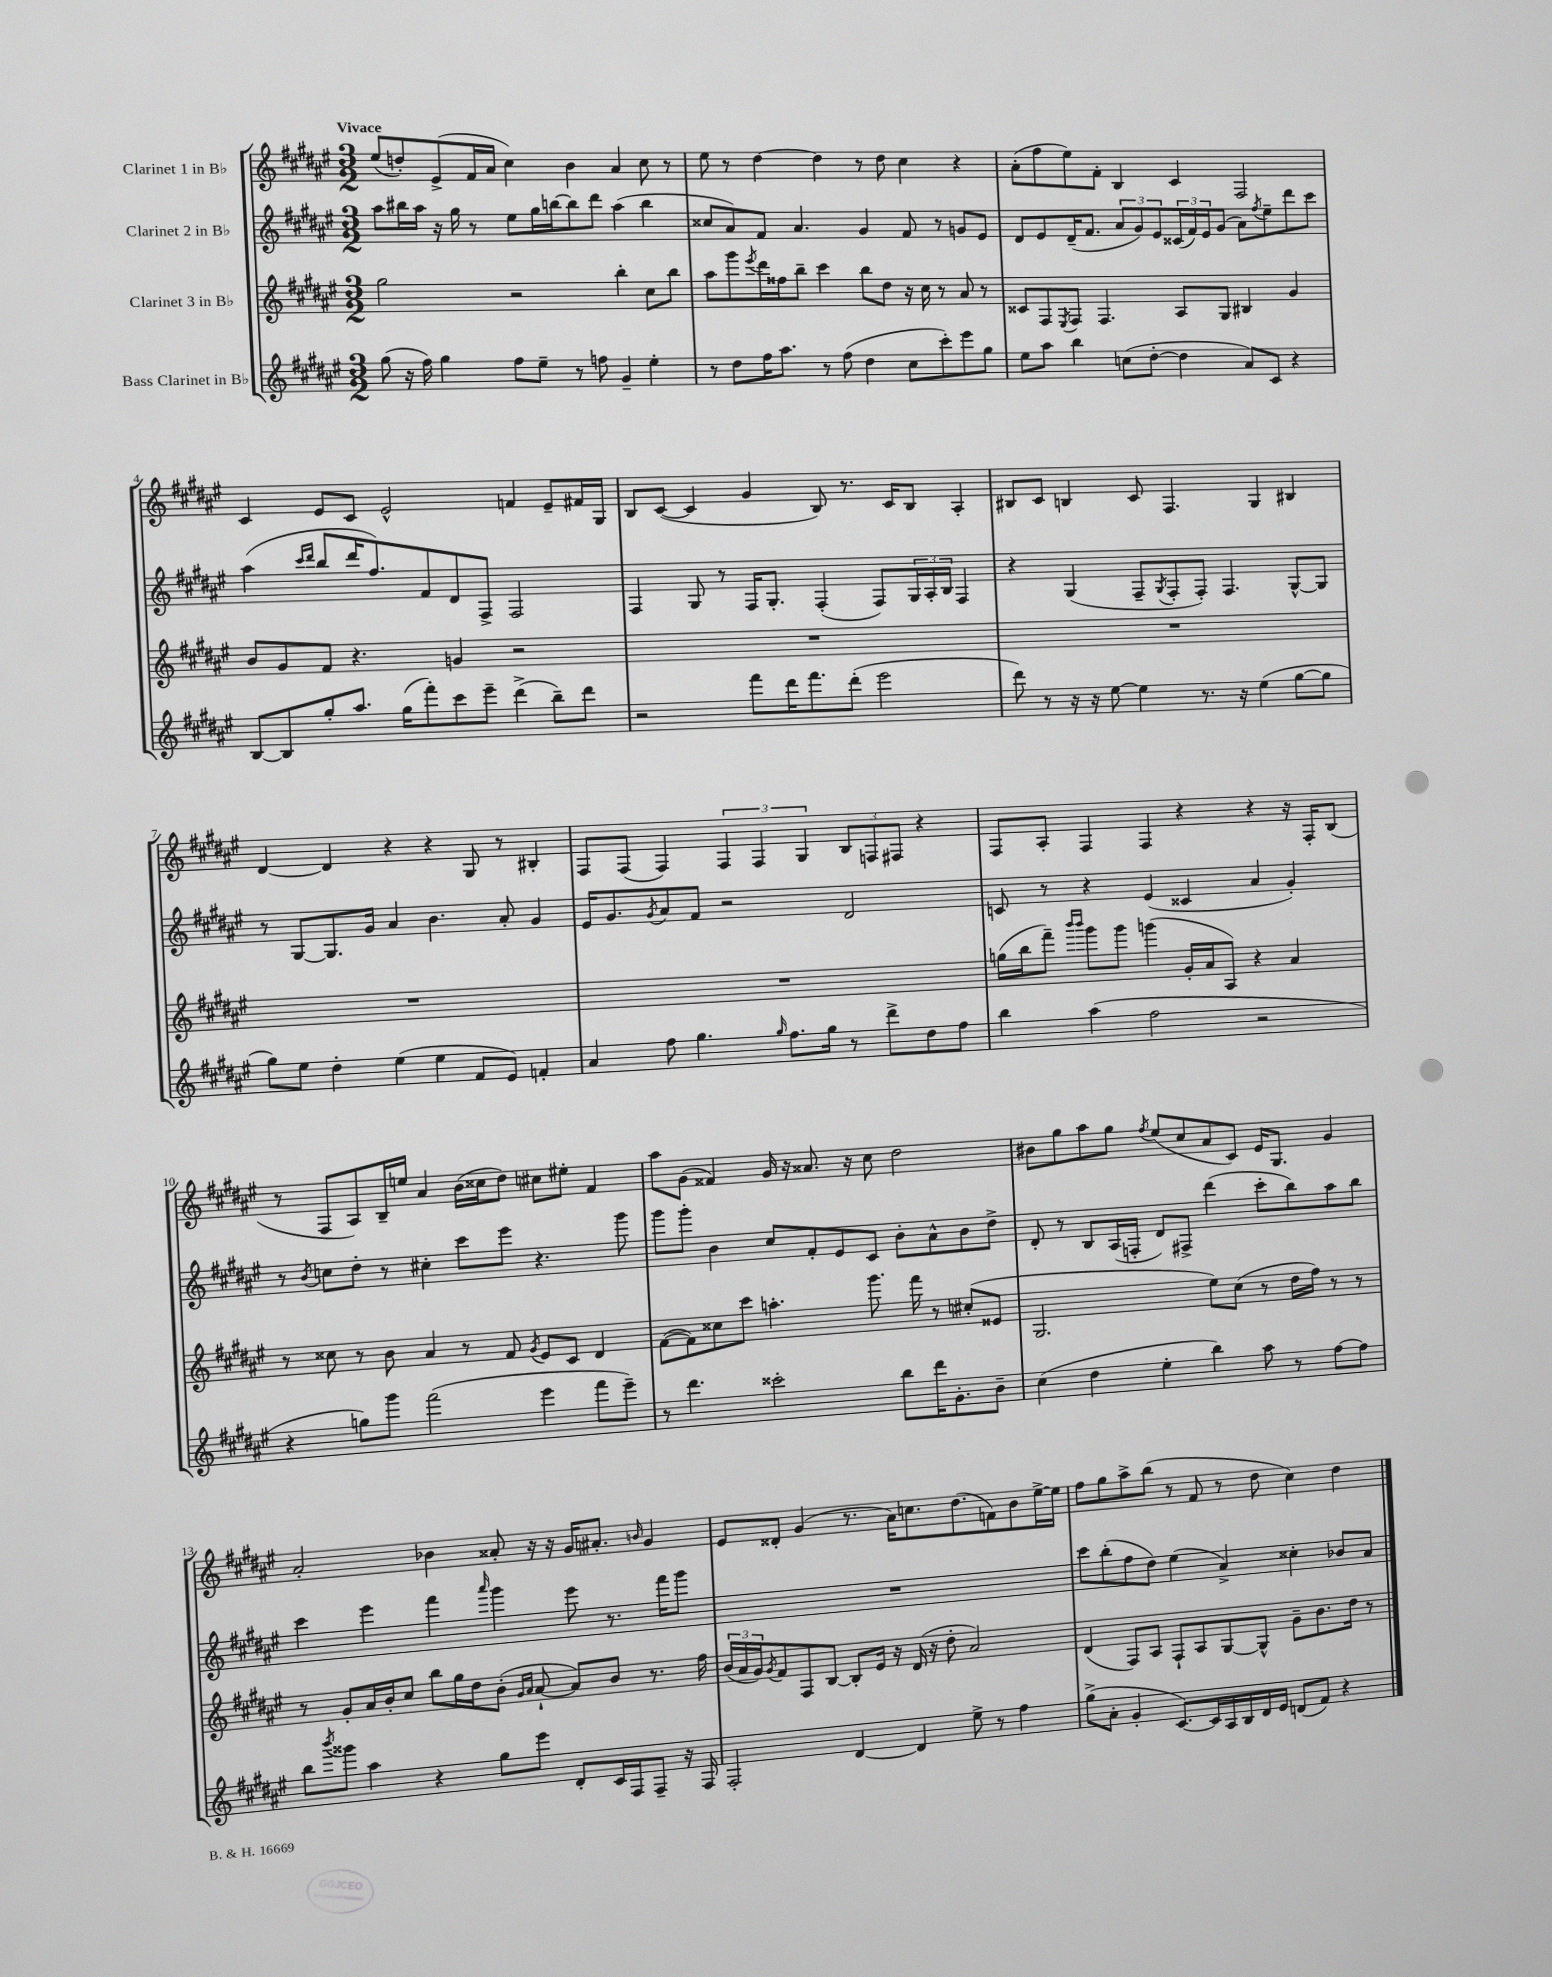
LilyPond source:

<<
\new StaffGroup <<
\new Staff = "s0" \with { instrumentName = "Clarinet 1 in Bb" } {
    \clef treble \key fis \major \numericTimeSignature \time 3/2 \tempo "Vivace"
    eis''8( d''8-.) eis'8->( fis'16 ais'16 cis''4) b'4 ais'4 cis''8 r8 |
    eis''8 r8 dis''4~ dis''4 r8 dis''8 cis''4 r4 |
    ais'8-.( fis''8 eis''8) fis'8-. b4 cis'4 fis2 |
    cis'4 eis'8 cis'8 eis'2-^ f'4 eis'8-- fis'16 gis16 |
    b8 cis'8~( cis'4 gis'4 b8) r8. cis'16 b8 ais4-. |
    bis8 cis'8 b4 cis'8 fis4. gis4 bis4 |
    dis'4~ dis'4 r4 r4 gis8 r8 bis4-. |
    fis8 fis8( fis4) \tuplet 3/2 { fis4 fis4 gis4 } \tuplet 3/2 { b8 f8 fis8 } r4 |
    fis8 ais8-. fis4 fis4 r4 r4 r16 fis16-. b8( |
    r8 fis8 ais8) b16-- e''16 ais'4 b'16( cisis''16 dis''8) cis''8 eis''8-. fis'4 |
    ais''8 gis'8( fisis'4) gis'16 r16 aisis'8. r16 cis''8 dis''2 |
    bis'8 gis''8 ais''8 gis''8 \acciaccatura { fis''8 } eis''8( cis''8 ais'8 cis'8) eis'16 gis8. gis'4 |
    ais'2-. bes'4 aisis'8-. r16 r16 gis'16 ais'8.-. \grace { b'16 } gis'4 |
    eis'8 disis'8-. gis'4( r8. ais'16) c''8. dis''8.( f'8) b'8 eis''16~-> eis''16 |
    fis''8 gis''8 ais''8-> b''8( r8 fis'8 r8 dis''8 cis''4) dis''4 \bar "|." |
}
\new Staff = "s1" \with { instrumentName = "Clarinet 2 in Bb" } {
    \clef treble \key fis \major \numericTimeSignature \time 3/2
    ais''8 bis''16 ais''16 r16 gis''16 r8 eis''8 gis''16 b''16~ b''8 dis'''8 ais''4( b''4 |
    cisis''8 ais'8) fis'8 ais'4. gis'4 fis'8 r8 g'8 eis'8 |
    dis'8 eis'8 dis'16--( fis'8. \tuplet 3/2 { ais'8 gis'8) eis'8 } \tuplet 3/2 { cisis'16( fis'16) eis'16 } gis'8( ais'8) \acciaccatura { fis''8 } eis''8-- dis'''8 cis'''8 |
    ais''4( \grace { cis'''16 dis'''16 } b''8 dis'''16 fis''8.) fis'8 dis'8 fis8-> fis2 |
    fis4 gis8 r8 fis16 gis8.-. fis4-.( fis8) \tuplet 3/2 { gis16 ais16-. b16 } fis4 |
    r4 gis4( fis8-- \acciaccatura { gis8 } fis8-. fis8-.) fis4. gis8~-^ gis8 |
    r8 gis8~ gis8. gis'16 ais'4 b'4. ais'8-. gis'4 |
    eis'16 gis'8. \acciaccatura { gis'8 } ais'8 fis'8 r2 dis'2 |
    c'8 r8 r4 eis'4( cisis'4 ais'4 gis'4-.) |
    r8 \acciaccatura { b'8 } c''8 dis''8-. r8 cis''4-. cis'''8 eis'''8 r4. gis'''8 |
    gis'''8 gis'''8-. b'4 cis''8 fis'8-. eis'8 cis'8 b'8-. ais'8-^ b'8 dis''8-> |
    dis'8-. r8 b8 ais16( f16-. dis'8) fis8-> dis'''4( cis'''8-. b''8) ais''8 b''8 |
    cis'''4 eis'''4 fis'''4 \grace { ais'''16 } gis'''4 eis'''8 r8. fis'''16 gis'''8 |
    R1. |
    cis'''8 b''8-.( fis''8 dis''8) eis''4( ais'4->) cisis''4-. bes'8 ais'8 \bar "|." |
}
\new Staff = "s2" \with { instrumentName = "Clarinet 3 in Bb" } {
    \clef treble \key fis \major \numericTimeSignature \time 3/2
    gis''2 r2 b''4-. cis''8 b''8 |
    ais''8 gis'''8 \acciaccatura { eis'''8 } dis'''16 fisis''16 b''8-- cis'''4 b''8 dis''8 r16 cis''16 r8 ais'8 r8 |
    cisis'8 fis8 \acciaccatura { eis8 } fis8 fis4. ais8 gis8 bis4 gis'4 |
    b'8 gis'8 fis'8 r4. g'4 r2 |
    R1. |
    R1. |
    R1. |
    R1. |
    g''16( b''16 fis'''8--) \grace { b'''16 b'''16 } gis'''8 gis'''8 g'''4( gis'16-. ais'16 ais8) r4 ais'4 |
    r8 cisis''8 r8 b'8 ais'4 r8 fis'8 \acciaccatura { gis'8 } eis'8 cis'8 dis'4 |
    fis'8~( fis'8) cisis''8 cis'''8 a''4.-. gis'''8. fis'''16 r8 cis''8-.( eisis'8 |
    gis2. eis''8) cis''8( r8 dis''16 fis''16) r8 r8 |
    r8 gis'8-. ais'16 b'16-. cis''8 b''8 gis''16 dis''16 b'8-.( \grace { gis'16 ais'16 } ais'8~-! ais'8) b'8 r8. fis''16 |
    \tuplet 3/2 { b'16( ais'16 gis'16) } \acciaccatura { gis'8 } fis'8 fis8 b8~ b8-. eis'16 r16 dis'16( r16 dis''8-. ais'2) |
    dis'4( fis8) ais8 fis8-! ais8 gis8~ gis8-^ gis'8-- b'8. dis''16 r8 \bar "|." |
}
\new Staff = "s3" \with { instrumentName = "Bass Clarinet in Bb" } {
    \clef treble \key fis \major \numericTimeSignature \time 3/2
    gis''8( r16 fis''16) gis''4 fis''8 eis''8-- r8 f''8 gis'4-- eis''4-. |
    r8 dis''8 fis''16 ais''8. r8 fis''8( dis''4 cis''8 cis'''8-.) eis'''8 gis''8 |
    eis''8 ais''8 b''4 c''8( dis''8~-. dis''4 ais'8) cis'8 r4 |
    b8~ b8 gis''8-. ais''8. gis''16( fis'''8-.) cis'''8 eis'''8-- dis'''4->( b''8--) dis'''8 |
    r2 fis'''8 dis'''16 fis'''8. dis'''8-.( eis'''2 |
    dis'''8) r8 r16 r16 eis''8~ eis''4 r8. r16 eis''4( gis''8~ gis''8 |
    gis''8) eis''8 dis''4-. eis''4( eis''4 fis'8 eis'8) f'4-. |
    ais'4 fis''8 gis''4. \grace { gis''16 } fis''8. gis''16 r8 dis'''8-> dis''8 fis''8 |
    b''4 ais''4( fis''2 r2 |
    r4 g''8) gis'''8 fis'''2( eis'''4 fis'''8 eis'''8--) |
    r8 dis'''4. cisis'''2-. b''8 dis'''16 gis'8.-. b'8-- |
    cis''4( dis''4 eis''4-. b''4) ais''8 r8 fis''8~ fis''8 |
    b''8 \acciaccatura { b'''8 } gisis'''8 ais''4 r4 gis''8 eis'''8 dis'8-. cis'16 fis16 fis8-- r16 fis16 |
    fis2-. dis'4~ dis'4 eis''8-> r8 fis''4 |
    gis''8->( ais'8-. gis'4-. cis'8.~) cis'16 ais16 b16 dis'16 eis'16 d'8( fis'8) r4 \bar "|." |
}
>>
>>
